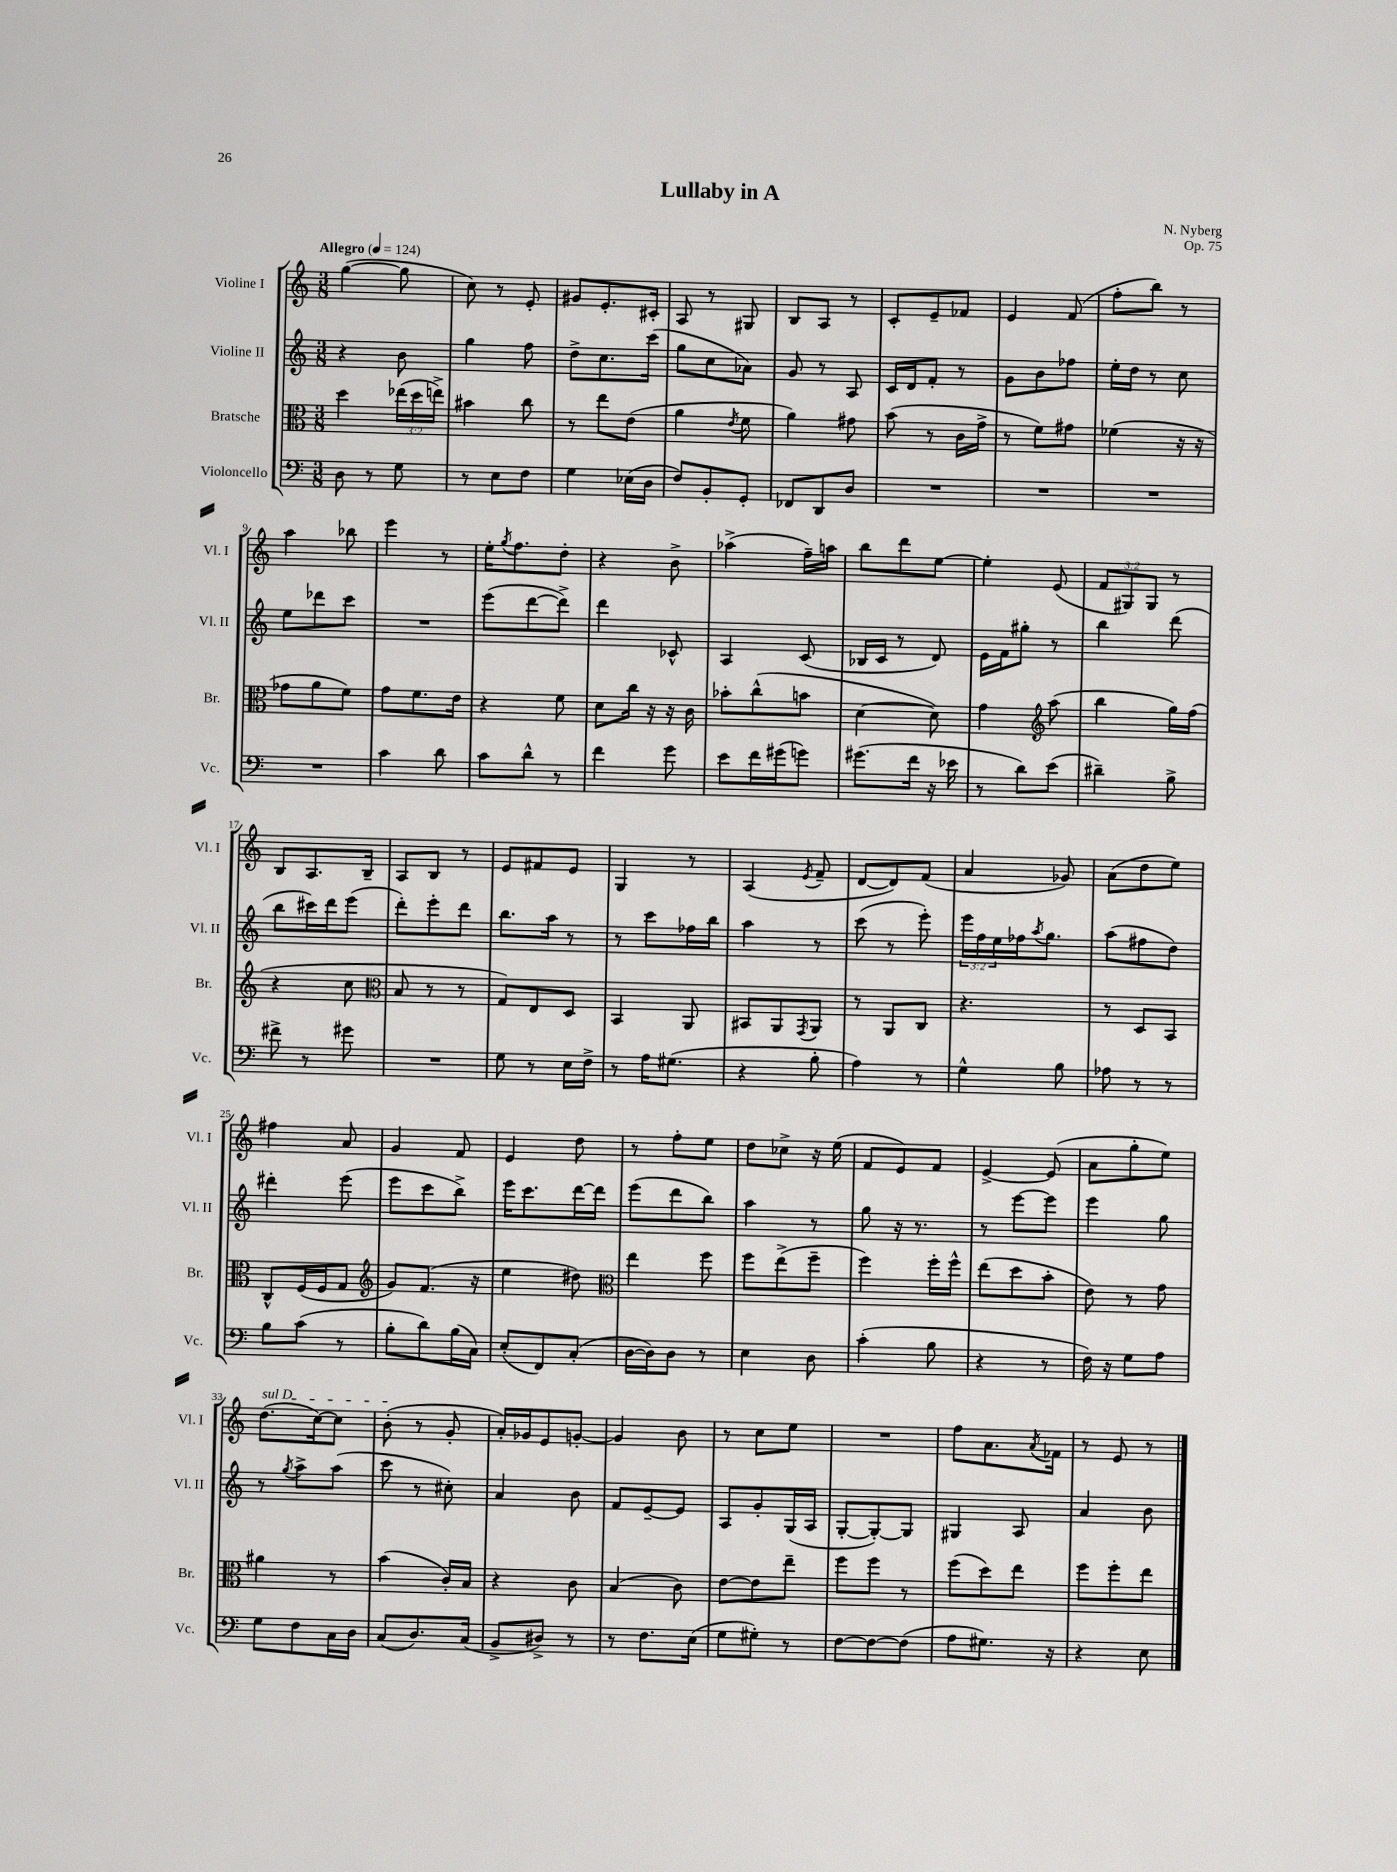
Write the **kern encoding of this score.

**kern	**kern	**kern	**kern
*part4	*part3	*part2	*part1
*staff4	*staff3	*staff2	*staff1
*I"Violoncello	*I"Bratsche	*I"Violine II	*I"Violine I
*I'Vc.	*I'Br.	*I'Vl. II	*I'Vl. I
*clefF4	*clefC3	*clefG2	*clefG2
*k[]	*k[]	*k[]	*k[]
*M3/8	*M3/8	*M3/8	*M3/8
*MM124	*MM124	*MM124	*MM124
=1	=1	=1	=1
!	!	!	!LO:TX:a:B:t=Allegro
8D\	4dd\	4r	([4gg\
8r	.	.	.
8G\	(24ee-X\LL	8b\	8gg\]
.	24dd\	.	.
.	24een^\JJ)	.	.
=2	=2	=2	=2
8r	4b#X\	4gg\	8cc\)
8E\L	.	.	8r
8F\J	8cc\	8ff\	8e'/
=3	=3	=3	=3
4G\	8r	8dd^\L	8g#X/L
.	8ee\L	8.cc\	8.e'/
(16E-X\LL	(8e\J	.	.
16D\JJ	.	(16ccc\Jk	16c#X'/Jk
=4	=4	=4	=4
8F/L)	4a\	8gg\L	8A/
8BB'/	.	8cc\	8r
.	8qe/	.	.
8GG'/J	8f\	8a-X\J)	8G#X/
=5	=5	=5	=5
8FF-X/L	4a\)	8g/	8B/L
8DD/	.	8r	8A/J
8D/J	8g#X\	8A/	8r
=6	=6	=6	=6
4.r	(8b\	16c/LL	8c'/L
.	.	16d/J	.
.	8r	8f'/J	8e~/
.	16c\LL	8r	8f-X/J
.	16g^\JJ	.	.
=7	=7	=7	=7
4.r	8r	8g\L	4e/
.	8f\L)	8b\	.
.	8g#X\J	8ff-X\J	(8f/
=8	=8	=8	=8
4.r	(4f-X\	16ee'\LL	8ff'\L
.	.	16dd\JJ	.
.	.	8r	8bb\J)
.	16r	8cc\	8r
.	16r	.	.
!!LO:LB:g=z
=9	=9	=9	=9
4.r	8g-X\L	8ee\L	4aa\
.	8a\	8ddd-X\	.
.	8f\J)	8ccc\J	8bb-X\
=10	=10	=10	=10
4c\	8g\L	4.r	4eee\
.	8.f\	.	.
8d\	.	.	8r
.	16e\Jk	.	.
=11	=11	=11	=11
8c\L	4r	(8eee\L	16ee'\KL
.	.	.	8qgg/
.	.	.	8.ff\
8d^^\J	.	[8ddd\	.
8r	8f\	8ddd^\J])	8dd'\J
=12	=12	=12	=12
4f\	8d\L	4ddd\	4r
.	16cc\Jk	.	.
.	16r	.	.
8g\	16r	8c-X^^/	8b^\
.	16c\	.	.
=13	=13	=13	=13
8e\L	8b-X'\L	4A/	(4aa-X^\
16f\L	(8cc^^\	.	.
(16g#X\J	.	.	.
8gn\J)	8bn\J	(8c/	16ff~\LL)
.	.	.	16aan\JJ
=14	=14	=14	=14
(8.g#X\L	[4d\	16B-X/LL	8bb\L
.	.	16c/JJ	.
.	.	8r	8ddd\
16f\Jk	.	.	.
16r	8d\])	8d/)	[8ee\J
16e-X\	.	.	.
=15	=15	=15	=15
8r	4g\	16e\LL	4ee'\]
.	.	16f\J	.
8d\L)	.	8gg#X'\J	.
*	*clefG2	*	*
(8e\J	(8aa\	8r	(8e/
=16	=16	=16	=16
4d#X~\)	4bb\	4bb\	12f/L
.	.	.	12G#X/)
.	.	.	12G#/J
8B^\	16gg\LL)	(8ddd\	8r
.	(16ff\JJ	.	.
!!LO:LB:g=z
=17	=17	=17	=17
8f#X^\	4r	8bb\L	8B/L
8r	.	16ccc#X\L)	8.A/
.	.	16ddd\J	.
8g#X\	8cc\	(8eee\J	.
.	.	.	16B~/Jk
=18	=18	=18	=18
*	*clefC3	*	*
4.r	8B/	8ddd'\L)	8A/L
.	8r	8eee'\	8B/J
.	8r	8ddd\J	8r
=19	=19	=19	=19
8G\	8G/L)	8.bb\L	8e/L
8r	8E/	.	8f#X/
.	.	16aa\Jk	.
16E\LL	8D/J	8r	8e/J
16F^\JJ	.	.	.
=20	=20	=20	=20
8r	4BB/	8r	4G/
16A\KL	.	8ccc\L	.
(8.G#X\J	.	.	.
.	8AA/	16ff-X\L	8r
.	.	16bb\JJ	.
=21	=21	=21	=21
4r	8BB#X/L	4aa\	(4A/
.	8AA/	.	.
.	8qGG/	.	8qe/
8B'\	8AA/J	8r	8f~/
=22	=22	=22	=22
4A\)	8r	(8ccc\	[8d/L
.	8AA/L	8r	8d/])
8r	8C/J	8eee'\)	(8f/J
=23	=23	=23	=23
4G^^\	4.r	24eee\LL	4a/
.	.	24ff\	.
.	.	24ee\	.
.	.	16ff-X\J	.
.	.	8qaa/	.
.	.	8.gg\J	.
8B\	.	.	8g-X/)
=24	=24	=24	=24
8A-X\	8r	(8aa\L	(8a\L
8r	8D/L	8ff#X\	8dd\
8r	8BB/J	8dd\J)	8ee\J)
!!LO:LB:g=z
=25	=25	=25	=25
8B\L	8C^^/L	4ddd#X'\	4ff#X\
(8c\J	(16F/L	.	.
.	16F/J	.	.
8r	8G/J	(8eee\	8a/
=26	=26	=26	=26
*	*clefG2	*	*
8B'\L	8g/L)	8eee\L	4g/
8d\)	(8.f/J	8ccc\	.
(16B\L	.	8bb^\J)	8f/
16C\JJ)	16r	.	.
=27	=27	=27	=27
(8E'/L	4ee\	16eee\KL	4e/
.	.	8.ccc\	.
8FF/)	.	.	.
(8C'/J	8dd#X\)	[16ddd\L	8dd\
.	.	16ddd\JJ]	.
=28	=28	=28	=28
*	*clefC3	*	*
[16D\LL	4ee\	(8eee\L	8r
16D\J])	.	.	.
8D\J	.	8ddd\	8ff'\L
8r	8ff\	8bb\J)	8ee\J
=29	=29	=29	=29
4E\	8ff\L	4aa\	8dd\L
.	(8ee^\	.	8cc-X^\J
8D\	8ff~\J	8r	16r
.	.	.	(16ee\
=30	=30	=30	=30
(4c'\	4ff\)	8gg\	8f/L
.	.	16r	8e/)
.	.	8.r	.
8B\	16ff'\LL	.	8f/J
.	16ff^^\JJ	.	.
=31	=31	=31	=31
4r	(8ee\L	8r	[4e^/
.	8dd\	[8eee\L	.
8r	8b'\J	8eee\J]	(8e/]
=32	=32	=32	=32
16F\)	8e\)	4eee\	8a\L
16r	.	.	.
8G\L	8r	.	8gg'\
8A\J	8g\	8gg\	8ee\J)
!!LO:LB:g=z
=33	=33	=33	=33
!	!	!	!LO:TX:a:i:t=sul D
8G\L	4a#X\	8r	(8.dd\L
.	.	8qgg/	.
8F\	.	8aa^\L	.
.	.	.	[16cc\k)
16C\L	8r	(8aa\J	8cc\J]
16D\JJ	.	.	.
=34	=34	=34	=34
(8C/L	(4b\	8ccc\	(8b'\
8.D/)	.	8r	8r
.	16c'/LL)	8cc#X'\)	8g'/
(16C/Jk	16B/JJ	.	.
=35	=35	=35	=35
8BB^/L	4r	4a/	16a'/LL)
.	.	.	16g-X/J
8D#X^/J)	.	.	8e/
8r	8c\	8b\	[8gn'/J
=36	=36	=36	=36
8r	(4B/	8f/L	4g/]
8.F\L	.	[8e~/	.
.	8c\)	8e/J]	8b\
(16E\Jk	.	.	.
=37	=37	=37	=37
8G\L	[8e\L	8A/L	8r
8G#X'\J)	8e\]	8g'/	8cc\L
8r	8ee~\J	(16G/L	8ee\J
.	.	16A/JJ	.
=38	=38	=38	=38
[8F\L	8ff\L	[8G'/L	4.r
8F\_	8ff\J	8G'/_)	.
(8F\J]	8r	8G/J]	.
=39	=39	=39	=39
8A\L	(8ff\L	4G#X/	8ff\L
8.G#X\J)	8dd\)	.	8.a\
.	8ee\J	8A/	.
.	.	.	8qa/
16r	.	.	16f-X\Jk
=40	=40	=40	=40
4r	8ff\L	4a/	8r
.	8ff'\	.	8e/
8E\	8ee\J	8b\	8r
==	==	==	==
*-	*-	*-	*-
